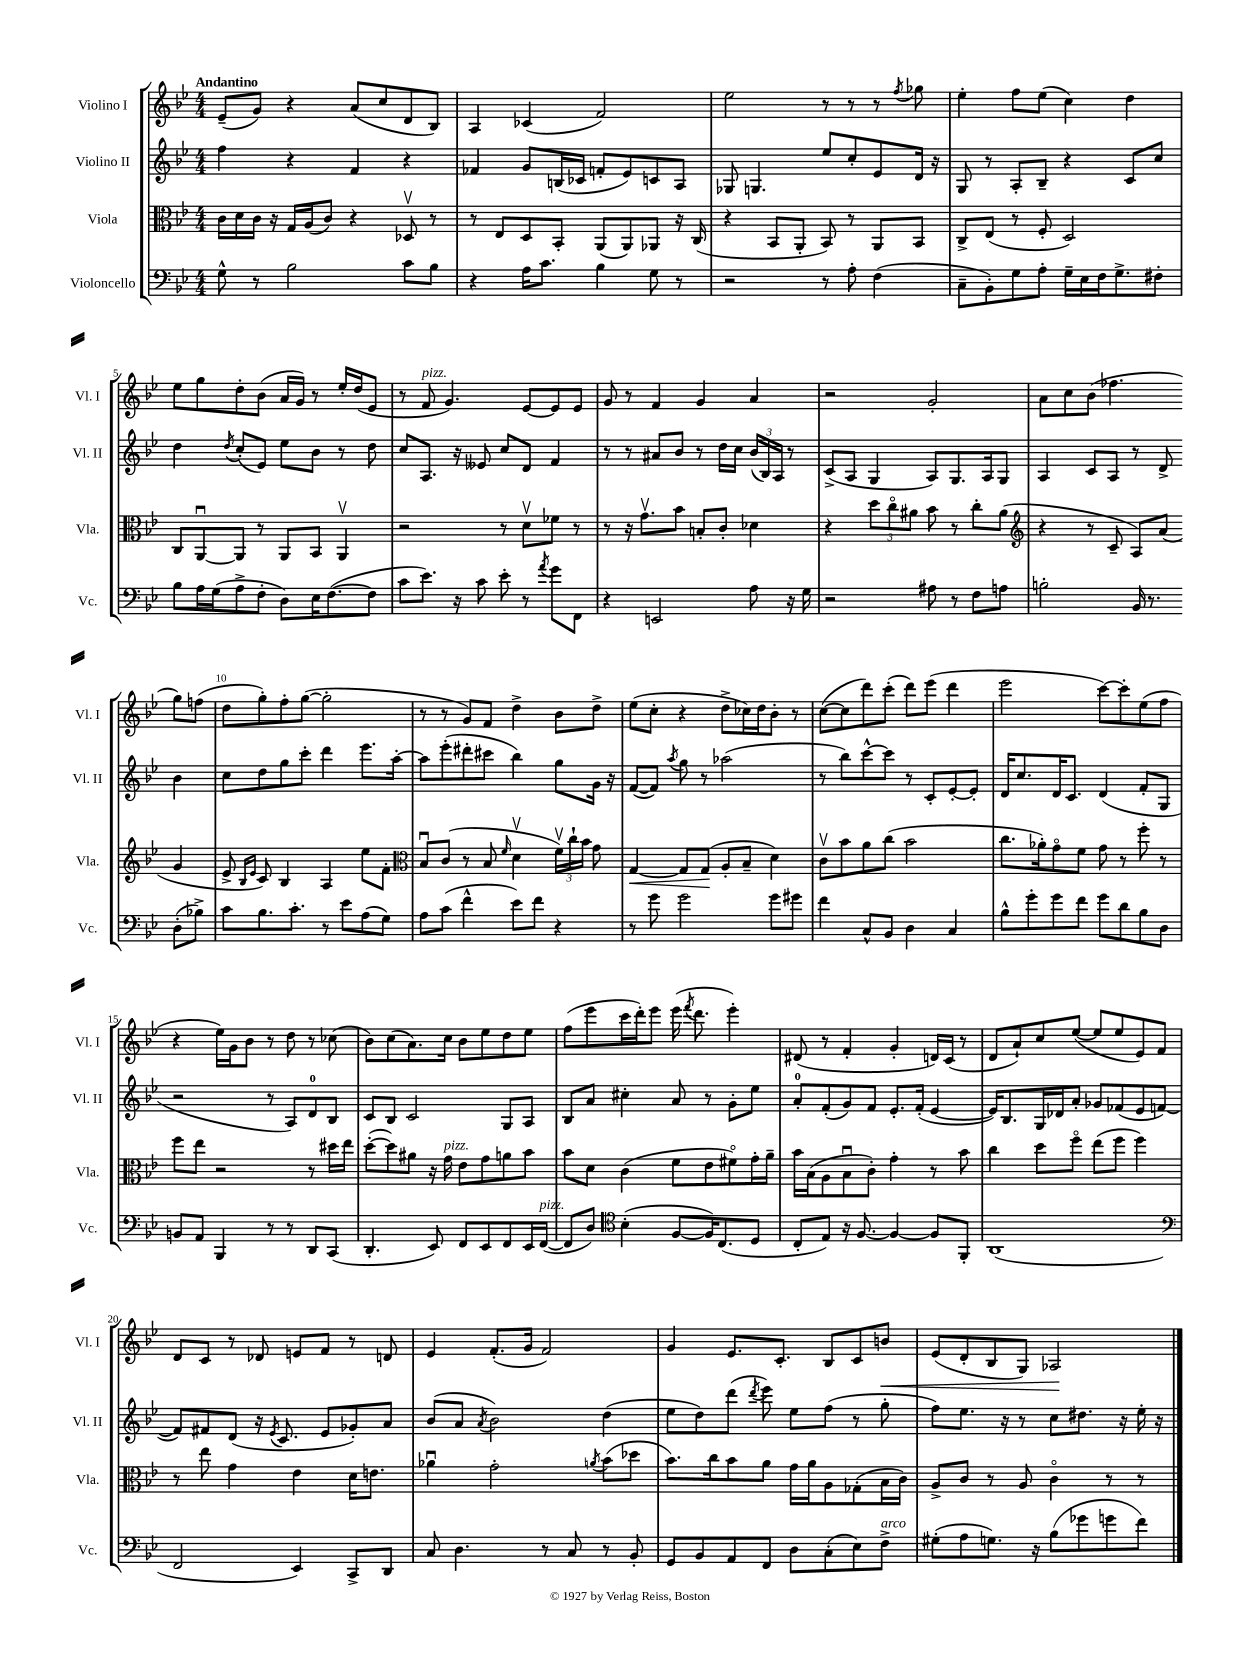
<<
\new StaffGroup <<
\new Staff = "s0" \with { instrumentName = "Violino I" shortInstrumentName = "Vl. I" } {
    \clef treble \key bes \major \numericTimeSignature \time 4/4 \tempo "Andantino"
    \autoBeamOff ees'8[--( g'8]) r4 a'8[( c''8 d'8 bes8]) |
    a4 ces'4( f'2) |
    ees''2 r8 r8 r8 \acciaccatura { f''8 } ges''8 |
    ees''4-. f''8[ ees''8]( c''4) d''4 |
    ees''8[ g''8 d''8-. bes'8]( a'16[ g'16]) r8 ees''16[-. d''16( ees'8] |
    r8 f'8^\markup { \italic "pizz." } g'4.) ees'8[~ ees'8 ees'8] |
    g'8 r8 f'4 g'4 a'4 |
    r2 g'2-. |
    a'8[ c''8 bes'8]( fes''4. g''8[) f''8]( |
    d''8[ g''8-.) f''8-. g''8]~( g''2-. |
    r8 r8 g'8[) f'8] d''4-> bes'8[ d''8]-> |
    ees''8[( c''8]-. r4 d''8[-> ces''16) d''16 bes'8]-. r8 |
    c''8[~( c''8 d'''8) c'''8]-.( d'''8[) ees'''8]( d'''4 |
    ees'''2 c'''8[~) c'''8-. ees''8( f''8] |
    r4 ees''16[) g'16 bes'8] r8 d''8 r8 ces''8( |
    bes'8[) c''8( a'8.) c''16] bes'8[ ees''8 d''8 ees''8] |
    f''8[( ees'''8 c'''16 d'''16-.) ees'''8] ees'''16( \acciaccatura { f'''8 } d'''8. ees'''4-.) |
    dis'8( r8 f'4-. g'4-. d'16[) c'16]( r8 |
    d'8[ a'8-!) c''8 ees''8]~( ees''8[ ees''8 ees'8) f'8] |
    d'8[ c'8] r8 des'8 e'8[ f'8] r8 d'8 |
    ees'4 f'8.[-.( g'16] f'2) |
    g'4 ees'8.[ c'8.]-. bes8[ c'8 b'8]\< |
    ees'8[( d'8-. bes8 g8]) aes2\! \bar "|." |
}
\new Staff = "s1" \with { instrumentName = "Violino II" shortInstrumentName = "Vl. II" } {
    \clef treble \key bes \major \numericTimeSignature \time 4/4
    \autoBeamOff f''4 r4 f'4 r4 |
    fes'4 g'8[ b16( ces'16] f'8[-. ees'8) c'8 a8] |
    ges8 g4. ees''8[ c''8-. ees'8 d'16] r16 |
    g8 r8 a8[-. bes8]-- r4 c'8[ c''8] |
    d''4 \acciaccatura { d''8 } c''8[-.( ees'8]) ees''8[ bes'8] r8 d''8 |
    c''8[ a8.] r16 eeses'8 c''8[ d'8] f'4 |
    r8 r8 ais'8[ bes'8] r8 d''16[ c''16] \tuplet 3/2 { bes'16[( bes16) a16] } r8 |
    c'8[->( a8] g4 a8[) g8. a16 g8] |
    a4 c'8[ a8] r8 d'8-> bes'4 |
    c''8[ d''8 g''8 c'''8]-. d'''4 ees'''8.[ a''16]~-. |
    a''8[ ees'''8-.( dis'''8-. cis'''8] bes''4) g''8[ g'16] r16 |
    f'8[~( f'8]) \acciaccatura { a''8 } g''8 r8 aes''2( |
    r8 bes''8[) c'''8~-^ c'''8] r8 c'8[-. ees'8~-. ees'8]-. |
    d'16[ c''8. d'16 c'8.] d'4( f'8[-. g8] |
    r2 r8 a8[) d'8-0 bes8] |
    c'8[ bes8] c'2 g8[ a8] |
    bes8[ a'8] cis''4-. a'8 r8 g'8[-. ees''8] |
    a'8[-0-. f'8-.( g'8) f'8] ees'8.[-. f'16]-.( ees'4~ |
    ees'16[) bes8. g16 des'16 a'8]-. ges'8[ fes'8( ees'8 f'8]~ |
    f'8[) fis'8 d'8]( r16 \acciaccatura { ees'8 } c'8. ees'8[ ges'8-.) a'8] |
    bes'8[( a'8] \acciaccatura { a'8 } bes'2) d''4( |
    ees''8[ d''8) d'''8]( \acciaccatura { d'''8 } ees'''8) ees''8[ f''8]( r8 g''8-. |
    f''8[) ees''8.] r16 r8 c''8[ dis''8.] r16 ees''16-. r16 \bar "|." |
}
\new Staff = "s2" \with { instrumentName = "Viola" shortInstrumentName = "Vla." } {
    \clef alto \key bes \major \numericTimeSignature \time 4/4
    \autoBeamOff c'16[ d'16 c'16] r16 g16[ a16( c'8]) r4 des8\upbow r8 |
    r8 ees8[ d8 bes,8]-. a,8[( a,8) aes,8] r16 c16( |
    r4 bes,8[ a,8]-. bes,8) r8 a,8[ bes,8] |
    c8[-> ees8]( r8 f8-. d2) |
    c8[ a,8~\downbow a,8] r8 a,8[ bes,8] a,4\upbow |
    r2 r8 d'8[\upbow fes'8] r8 |
    r8 r16 g'8.[\upbow bes'8] b8[-. c'8]-. des'4 |
    r4 \tuplet 3/2 { d''8[ c''8\flageolet ais'8] } bes'8 r8 c''8[-. ais'8]( |
    \clef treble r4 r8 c'8-- a8[) a'8]( g'4 |
    ees'8-> \grace { bes16[ ees'16] } c'8) bes4 a4 ees''8[ f'8]-. |
    \clef alto bes8[\downbow c'8]( r8 bes8 \grace { f'16 } d'4\upbow \tuplet 3/2 { f'16[\upbow) c''16-! bes'16] } g'8 |
    g4~\< g8[ g8]\!( a8[-. bes8]-- d'4) |
    c'8[\upbow bes'8 a'8 c''8]( bes'2 |
    c''8.[ aes'16-.) g'8\flageolet f'8] g'8 r8 f''8-. r8 |
    f''8[ ees''8] r2 r8 dis''16[ ees''16] |
    d''8[~-.( d''8) ais'8] r16 g'16^\markup { \italic "pizz." } ees'8[ g'8 a'8 bes'8] |
    bes'8[ d'8] c'4( f'8[ ees'8 fis'8\flageolet) g'16-. a'16]-- |
    bes'16[ bes16( a8 bes8\downbow c'8]-.) g'4-. r8 bes'8 |
    c''4 d''8[ f''8]\flageolet ees''8[( f''8] f''4) |
    r8 ees''8 g'4 ees'4 d'16[ e'8.] |
    aes'4\downbow g'2-. \acciaccatura { a'8 } bes'8[( des''8] |
    bes'8.[) c''16 bes'8 a'8] g'16[ a'16 a8 ges8-.( bes16 c'16]) |
    a8[-> c'8] r8 a8 c'4\flageolet r8 r8 \bar "|." |
}
\new Staff = "s3" \with { instrumentName = "Violoncello" shortInstrumentName = "Vc." } {
    \clef bass \key bes \major \numericTimeSignature \time 4/4
    \autoBeamOff g8-^ r8 bes2 c'8[ bes8] |
    r4 a16[ c'8.] bes4 g8 r8 |
    r2 r8 a8-. f4( |
    c8[-- bes,8-.) g8 a8]-. g16[-- ees16 f16 g8.-> fis8]-. |
    bes8[ a16 g16( a8-> f8]-. d8[) ees16 f8.~( f8] |
    c'8[ ees'8.]) r16 c'8 ees'8-. r8 \acciaccatura { a'8 } g'8[ f,8] |
    r4 e,2 a8 r16 g16 |
    r2 ais8 r8 f8[ a8] |
    b2-. bes,16 r8. d8[-.( bes8]->) |
    c'8[ bes8. c'8.]-. r8 ees'8[ a8( g8]) |
    a8[ c'8]( f'4-^ ees'8[) f'8] r4 |
    r8 g'8 g'2 g'8[ gis'8] |
    f'4 c8[-^ bes,8] d4 c4 |
    bes8[-^ g'8-. g'8 f'8] g'8[ d'8 bes8 d8] |
    b,8[ a,8] bes,,4 r8 r8 d,8[ c,8]( |
    d,4.-. ees,8) f,8[ ees,8 f,8 ees,16 f,16]~^\markup { \italic "pizz." }( |
    f,8[ d8]) \clef tenor bes4-.( f8[~ f16) c8.( d8] |
    c8[-. ees8]) r16 f8.~ f4~ f8[ f,8]-. |
    a,1( |
    \clef bass f,2 ees,4) c,8[-> d,8] |
    c8 d4. r8 c8 r8 bes,8-. |
    g,8[ bes,8 a,8 f,8] d8[ c8-.( ees8) f8]->^\markup { \italic "arco" } |
    gis8[-.( a8 g8.]) r16 bes8[( ges'8 g'8 f'8]) \bar "|." |
}
>>
>>
\layout { \context { \Score \override BarNumber.break-visibility = ##(#f #t #t) barNumberVisibility = #(every-nth-bar-number-visible 5) } }
